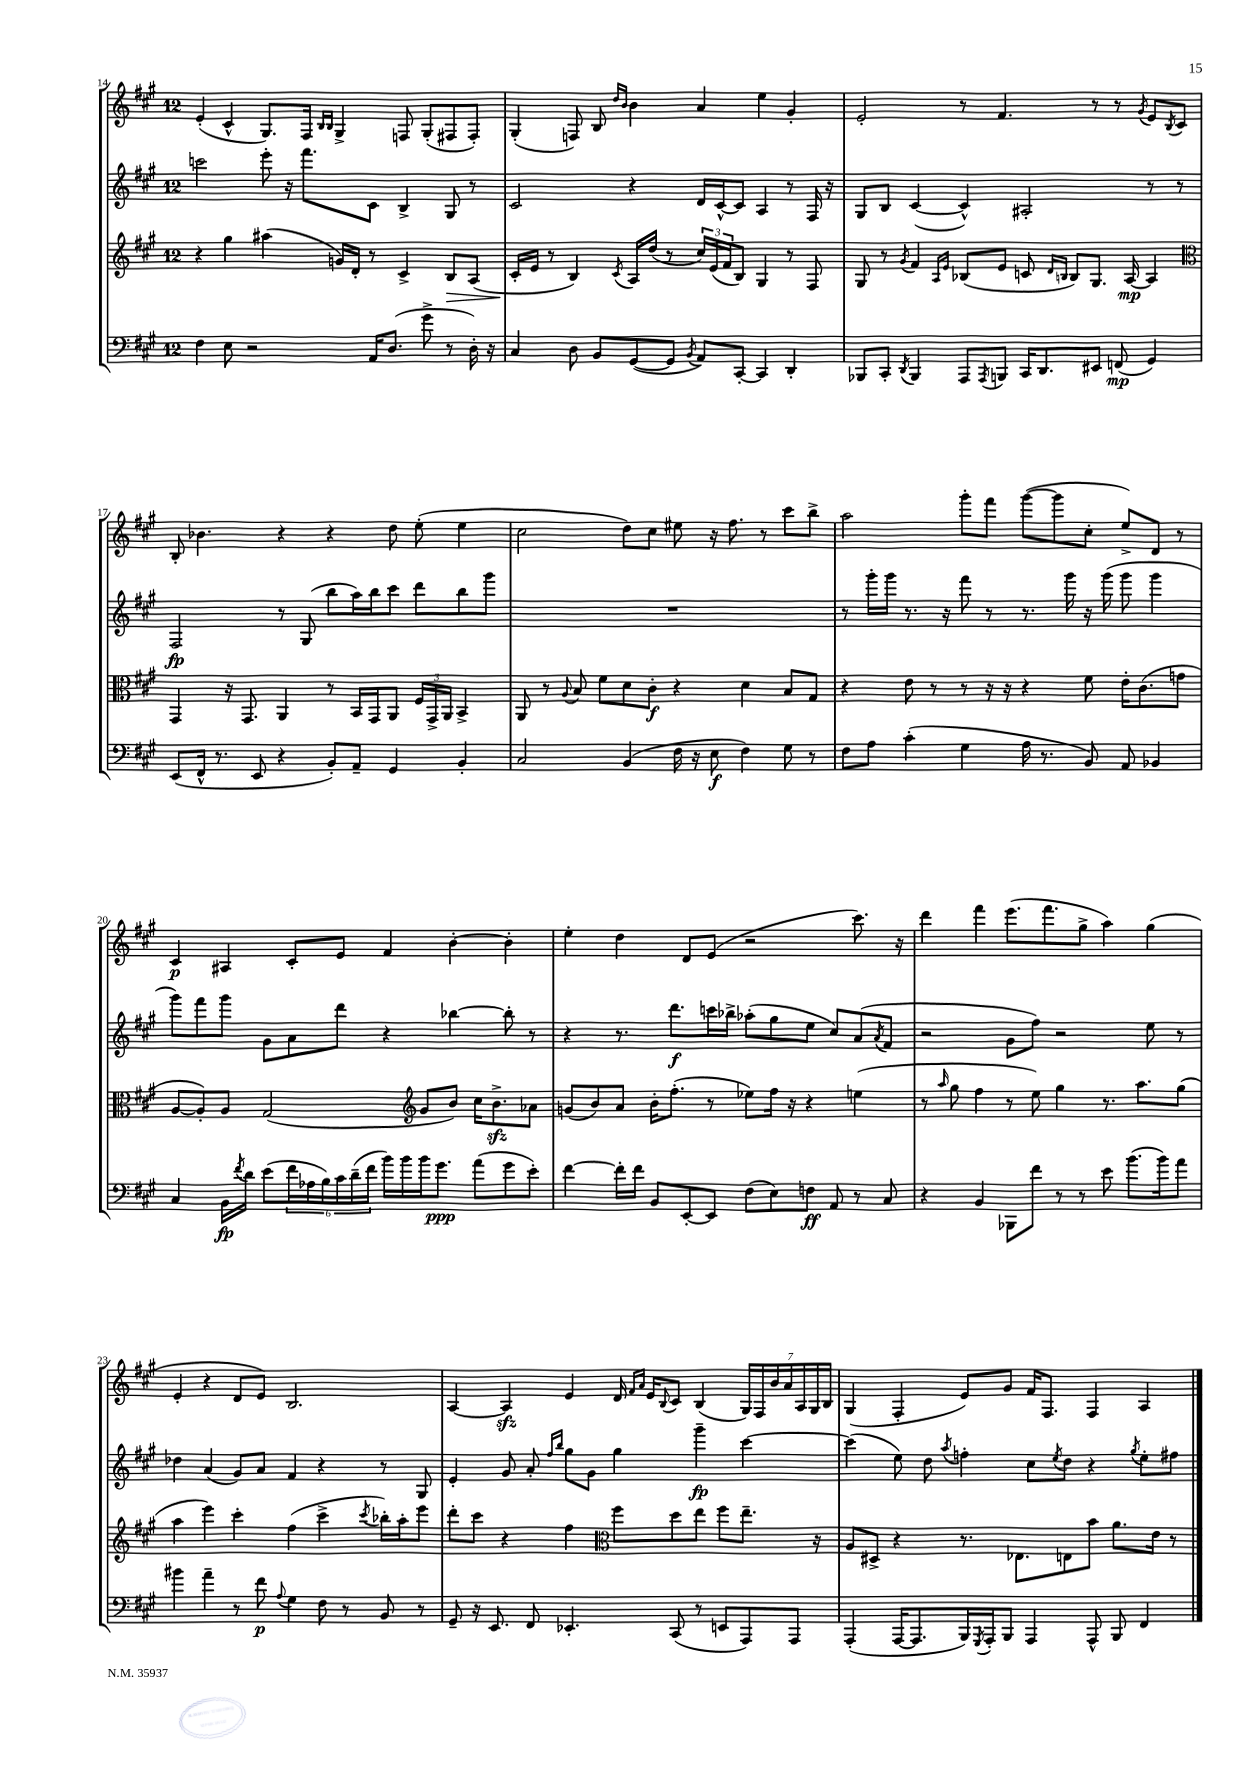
<<
\new StaffGroup <<
\new Staff = "s0" {
    \clef treble \key a \major \once \override Staff.TimeSignature.style = #'single-digit \time 12/8
    e'4-.( cis'4-^ gis8.) fis16 \grace { b16 b16 } gis4-> f8 gis8-.( fis8 fis8-.) |
    gis4-.( f8) b8 \grace { d''16 b'16 } b'4 a'4 e''4 gis'4-. |
    e'2-. r8 fis'4. r8 r8 \acciaccatura { gis'8 } e'8 \acciaccatura { b8 } cis'8 |
    b8-. bes'4. r4 r4 d''8 e''8-.( e''4 |
    cis''2 d''8) cis''8 eis''8 r16 fis''8. r8 cis'''8 b''8-> |
    a''2 gis'''8-. fis'''8 gis'''8~( gis'''8 cis''8-. e''8->) d'8 r8 |
    cis'4\p ais4 cis'8-. e'8 fis'4 b'4~-. b'4-. |
    e''4-. d''4 d'8 e'8( r2 cis'''8.) r16 |
    d'''4 fis'''4 e'''8.( fis'''8. gis''8-> a''4) gis''4( |
    e'4-. r4 d'8 e'8) b2. |
    a4~ a4\sfz e'4 d'16 \grace { fis'16 a'16 } e'16 \appoggiatura { b8 } cis'8 b4( \tuplet 7/4 { gis16) fis16 b'16 a'16 a16 gis16 b16 } |
    gis4( fis4-. e'8) gis'8 fis'16 fis8. fis4 a4 \bar "|." |
}
\new Staff = "s1" {
    \clef treble \key a \major \once \override Staff.TimeSignature.style = #'single-digit \time 12/8
    c'''2 e'''8-. r16 fis'''8. cis'8 b4-> gis8 r8 |
    cis'2 r4 d'16 cis'16~-^ cis'8 a4 r8 fis16 r16 |
    gis8 b8 cis'4~( cis'4-^) ais2-. r8 r8 |
    fis2\fp r8 gis8( b''8 a''16) b''16 cis'''8 d'''8 b''8 gis'''8 |
    R1. |
    r8 gis'''16-. gis'''16 r8. r16 fis'''8 r8 r8. gis'''16 r16 gis'''16( gis'''8 gis'''4 |
    gis'''8) fis'''8 gis'''8 gis'8 a'8 d'''8 r4 bes''4~ bes''8-. r8 |
    r4 r8. d'''8.\f c'''16 bes''16-> aes''8-.( gis''8 e''8 cis''8) a'8( \acciaccatura { a'8 } fis'8 |
    r2 gis'8 fis''8) r2 e''8 r8 |
    des''4 a'4( gis'8) a'8 fis'4 r4 r8 gis8 |
    e'4-. gis'8 a'8-. \grace { fis''16 b''16 } gis''8 gis'8 gis''4 gis'''4--\fp cis'''4~ |
    cis'''4( e''8) d''8 \acciaccatura { a''8 } f''4-. cis''8 \acciaccatura { e''8 } d''8 r4 \acciaccatura { gis''8 } e''8-. fis''8 \bar "|." |
}
\new Staff = "s2" {
    \clef treble \key a \major \once \override Staff.TimeSignature.style = #'single-digit \time 12/8
    r4 gis''4 ais''4( g'16) d'16-. r8 cis'4-> b8\> a8( |
    cis'16-.\! e'16 r8 b4) \acciaccatura { cis'8 } a16 d''16( r8 \tuplet 3/2 { cis''16) e'16( fis'16 } b8) gis4 r8 fis8 |
    gis8 r8 \acciaccatura { gis'8 } fis'4 \grace { a16 e'16 } bes8( e'8 c'8 \grace { d'16 b16 } b8) gis8. a16~\mp a4 |
    \clef alto gis,4 r16 gis,8. a,4 r8 b,16 gis,16 a,8 \tuplet 3/2 { fis16 gis,16-> a,16 } b,4-> |
    a,8 r8 \appoggiatura { a8 } b8 fis'8 d'8 cis'8-.\f r4 d'4 b8 gis8 |
    r4 e'8 r8 r8 r16 r16 r4 fis'8 e'16-. cis'8.( g'8 |
    a8~ a8-.) a8 gis2( \clef treble gis'8 b'8) cis''16 b'8.->\sfz aes'8 |
    g'8( b'8) a'8 b'16-. fis''8.-.( r8 ees''8) fis''16 r16 r4 e''4( |
    r8 \grace { a''16 } gis''8 fis''4 r8 e''8) gis''4 r8. a''8. gis''8( |
    a''4 e'''4) cis'''4-. fis''4( cis'''4-> \acciaccatura { cis'''8 } bes''16-.) a''16-. e'''8 |
    d'''8-. cis'''8 r4 fis''4 \clef alto fis''8 d''8 e''8 fis''8 e''8.-- r16 |
    a8 dis8-> r4 r8. ees8. e8 b'8 a'8. e'16 r8 \bar "|." |
}
\new Staff = "s3" {
    \clef bass \key a \major \once \override Staff.TimeSignature.style = #'single-digit \time 12/8
    fis4 e8 r2 a,16 d8.( gis'8-> r8 d16-.) r16 |
    cis4 d8 b,8 gis,8~( gis,8 \acciaccatura { b,8 } a,8) cis,8~-. cis,4 d,4-. |
    bes,,8 cis,8-. \acciaccatura { d,8 } bes,,4 a,,8 \acciaccatura { a,,8 } b,,8 cis,16 d,8. eis,8 f,8\mp( gis,4) |
    e,8( fis,16-^ r8. e,8 r4 b,8-.) a,8-- gis,4 b,4-. |
    cis2 b,4( fis16 r16 e8\f fis4) gis8 r8 |
    fis8 a8 cis'4-.( gis4 a16 r8. b,8) a,8 bes,4 |
    cis4 b,16\fp \acciaccatura { fis'8 } d'16 e'8( \tuplet 6/4 { fis'16 aes16 b16) cis'16 d'16--( fis'16 } b'16) b'16 b'16 gis'8.\ppp a'8( gis'8 e'8-.) |
    fis'4~ fis'16-. fis'16 b,8 e,8~-. e,8 fis8( e8) f8\ff a,8 r8 cis8 |
    r4 b,4 bes,,8 fis'8 r8 r8 e'8 b'8.( b'16) a'8 |
    bis'4 a'4-- r8 fis'8\p \appoggiatura { a8 } gis4 fis8 r8 b,8 r8 |
    gis,8-- r16 e,8. fis,8 ees,4.-. cis,8( r8 e,8 a,,8) a,,8 |
    a,,4-.( a,,16~ a,,8. b,,16) \acciaccatura { gis,,8 } a,,16-. b,,8 a,,4 a,,8-^ b,,8 fis,4 \bar "|." |
}
>>
>>
\layout { \context { \Score currentBarNumber = #14 } }
